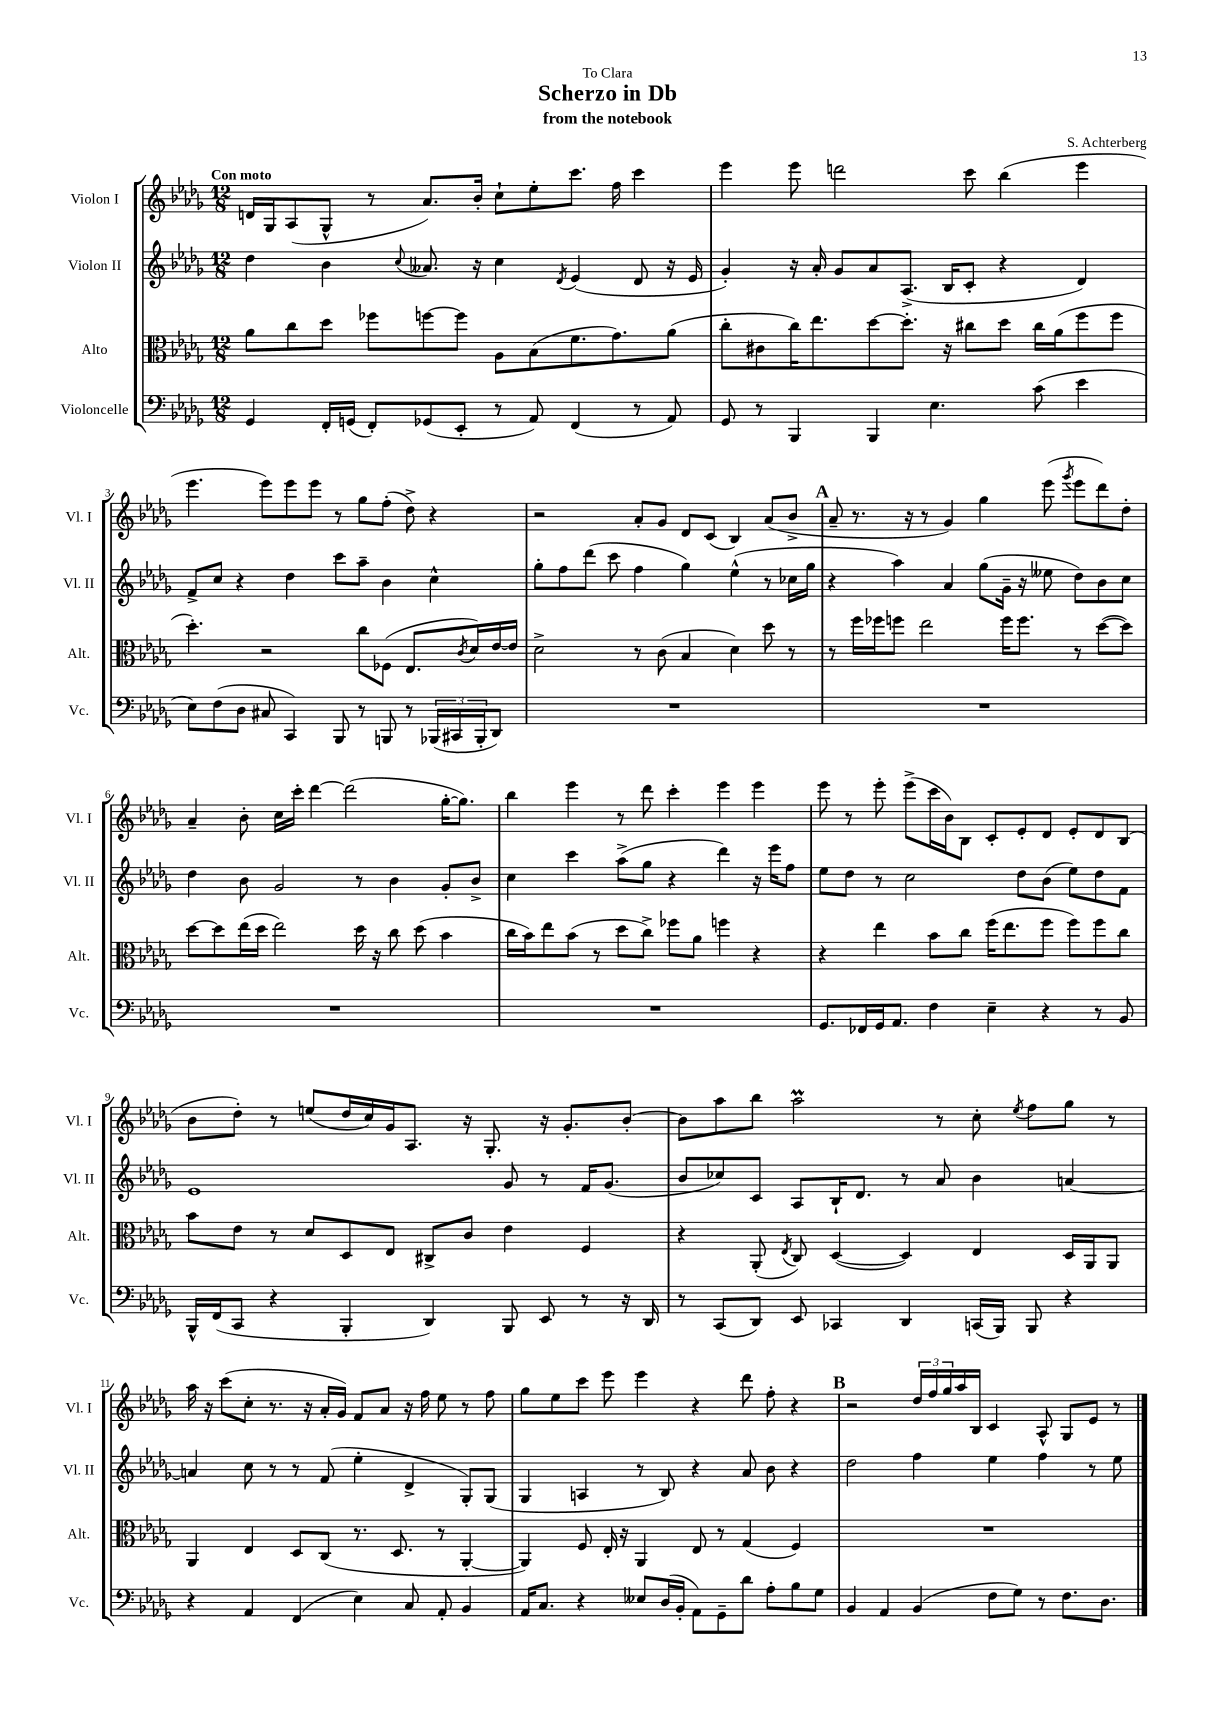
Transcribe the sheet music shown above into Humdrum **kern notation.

**kern	**kern	**kern	**kern
*staff4	*staff3	*staff2	*staff1
*clefF4	*clefC3	*clefG2	*clefG2
*k[b-e-a-d-g-]	*k[b-e-a-d-g-]	*k[b-e-a-d-g-]	*k[b-e-a-d-g-]
*M12/8	*M12/8	*M12/8	*M12/8
4GG-	8a-	4dd-	16d
.	.	.	16G-
.	8cc	.	(8A-
16FF'	8dd-	4b-	8G-^^
(16GG	.	.	.
8FF')	8ff-	.	8r
.	.	8qqcc	.
(8GG-	[8ff	8.a--	8.a-)
8EE-'	8ff]	.	.
.	.	16r	16b-'
8r	8A-	4cc	8cc`
8AA-)	(8B-	.	8ee-'
.	.	8qd-	.
(4FF	8.f	(4e-	8.ccc
.	8.g-)	.	16ff
8r	.	8d-	4ccc
8AA-)	(8a-	16r	.
.	.	16e-	.
=	=	=	=
8GG-	8cc'	4g-')	4eee-
8r	8c#	.	.
4BBB-	16cc)	16r	8eee-
.	8.ee-	16a-'	.
.	.	8g-	2ddd
4BBB-	[8dd-	8a-	.
.	8.dd-']	(8.A-^	.
4.E-	.	.	.
.	16r	16B-	.
.	8cc#	8c'	8ccc
.	8dd-	4r	(4bb-
(8c	16cc#	.	.
.	(16a-	.	.
4e-	8ff	4d-)	4eee-
.	8ff	.	.
=	=	=	=
8E-)	4.dd-')	8f^	4.eee-
(8F	.	8cc	.
8D-	.	4r	.
8C#	2r	.	8eee-)
4CC)	.	4dd-	8eee-
.	.	.	8eee-
8BBB-	.	8ccc	8r
8r	8cc	8aa-~	8gg-
8BBB	(8F-	4b-	(8ff'
8r	8.E-	.	8dd-^)
(24BBB-	.	4cc^^	4r
24CC#	.	.	.
.	8qc	.	.
.	16d-)	.	.
24BBB-'	.	.	.
8DD-)	[16e-	.	.
.	16e-]	.	.
=	=	=	=
1.r	2d-^	8gg-'	2r
.	.	8ff	.
.	.	(8ddd-	.
.	.	8ccc	.
.	8r	4ff	8a-'
.	(8c	.	8g-
.	4B-	4gg-)	8d-
.	.	.	(8c
.	4d-)	(4ee-^^	4B-)
.	8dd-	8r	(8a-
.	8r	16cc-	8b-^
.	.	16gg-	.
=	=	=	=
1.r	8r	4r	8a-~
.	16ff	.	8.r
.	16ff-	.	.
.	8ff	4aa-)	.
.	.	.	16r
.	2ee-	.	8r
.	.	4a-	4g-)
.	.	(8gg-	4gg-
.	16ff	16g-~	.
.	8.ff	16r	.
.	.	8ee--	(8eee-
.	.	.	8qggg-
.	8r	8dd-)	8eee-
.	([8dd-	8b-	8ddd-)
.	8dd-])	8cc	8dd-'
=	=	=	=
1.r	[8dd-	4dd-	4a-~
.	8dd-]	.	.
.	(16ee-	8b-	8b-'
.	16dd-	.	.
.	2ee-)	2g-	16cc
.	.	.	16ccc'
.	.	.	[4ddd-
.	.	.	(2ddd-]
.	16dd-	8r	.
.	16r	.	.
.	8cc	4b-	.
.	(8dd-	.	.
.	4b-	8g-'	[16gg-'
.	.	.	8.gg-])
.	.	8b-^	.
=	=	=	=
1.r	16cc	4cc	4bb-
.	16b-)	.	.
.	8ee-	.	.
.	(8b-	4ccc	4eee-
.	8r	.	.
.	8dd-	(8aa-^	8r
.	8cc^)	8gg-	8ddd-
.	8ff-	4r	4ccc'
.	8a-	.	.
.	4ff	4ddd-)	4eee-
.	4r	16r	4eee-
.	.	16eee-	.
.	.	8ff	.
=	=	=	=
8.GG-	4r	8ee-	8eee-
.	.	8dd-	8r
16FF-	.	.	.
16GG-	4ee-	8r	8eee-'
8.AA-	.	.	.
.	.	2cc	(8eee-^
4F	8b-	.	16ccc
.	.	.	16b-)
.	8cc	.	8B-
4E-~	(16ff	.	8c'
.	8.ee-	.	.
.	.	8dd-	8e-'
4r	8ff	(8b-	8d-
.	8ff)	8ee-)	8e-'
8r	8ff	8dd-	8d-
8BB-	8cc	8f	(8B-
=	=	=	=
16BBB-^^	8b-	1e-	8b-
(16FF	.	.	.
8CC	8e-	.	8dd-')
4r	8r	.	8r
.	8d-	.	(8ee
4BBB-'	8D-	.	16dd-
.	.	.	16cc)
.	8E-	.	16g-
.	.	.	8.A-
4DD-)	8C#^	.	.
.	8c	.	16r
.	.	.	8.G-'
8BBB-	4e-	8g-	.
8EE-	.	8r	16r
.	.	.	8.g-'
8r	4F	16f	.
.	.	(8.g-	.
16r	.	.	[8b-'
16DD-	.	.	.
=	=	=	=
8r	4r	8b-	8b-]
(8CC	.	8cc-)	8aa-
8DD-)	(8AA-'	8c	8bb-
.	8qE-	.	.
8EE-	8C)	8A-	2aa-
4CC-	([4D-	16B-`	.
.	.	8.d-	.
4DD-	4D-])	8r	.
.	.	8a-	8r
(16CC	4E-	4b-	8cc'
16BBB-)	.	.	.
.	.	.	8qee-
8BBB-	.	.	8ff
4r	16D-	[4a	8gg-
.	16AA-	.	.
.	8AA-	.	8r
=	=	=	=
4r	4AA-	4a]	16aa-
.	.	.	16r
.	.	.	(8ccc
4AA-	4E-	8cc	8cc'
.	.	8r	8.r
(4FF	8D-	8r	.
.	.	.	16r
.	(8C	(8f	16a-'
.	.	.	16g-)
4E-)	8.r	4ee-'	8f
.	.	.	8a-
.	8.D-	.	.
8C	.	4d-^	16r
.	.	.	16ff
8AA-'	8r	.	8ee-
4BB-	[4AA-'	8G-')	8r
.	.	(8G-	8ff
=	=	=	=
16AA-	4AA-])	4G-	8gg-
8.C	.	.	.
.	.	.	8ee-
4r	8F	4A	8ccc
.	16E-'	.	8eee-
.	16r	.	.
8E--	4AA-	8r	4eee-
(16D-	.	8B-)	.
16BB-'	.	.	.
8AA-)	8E-	4r	4r
8GG-~	8r	.	.
8d-	(4G-	8a-	8ddd-
8A-'	.	8b-	8ff'
8B-	4F)	4r	4r
8G-	.	.	.
=	=	=	=
4BB-	1.r	2dd-	2r
4AA-	.	.	.
(4BB-	.	4ff	24dd-
.	.	.	24ff
.	.	.	24gg-
.	.	.	16aa-
.	.	.	16B-
8F	.	4ee-	4c
8G-)	.	.	.
8r	.	4ff	8A-^^
8.F	.	.	8G-
.	.	8r	8e-
8.D-	.	.	.
.	.	8ee-	8r
==	==	==	==
*-	*-	*-	*-
